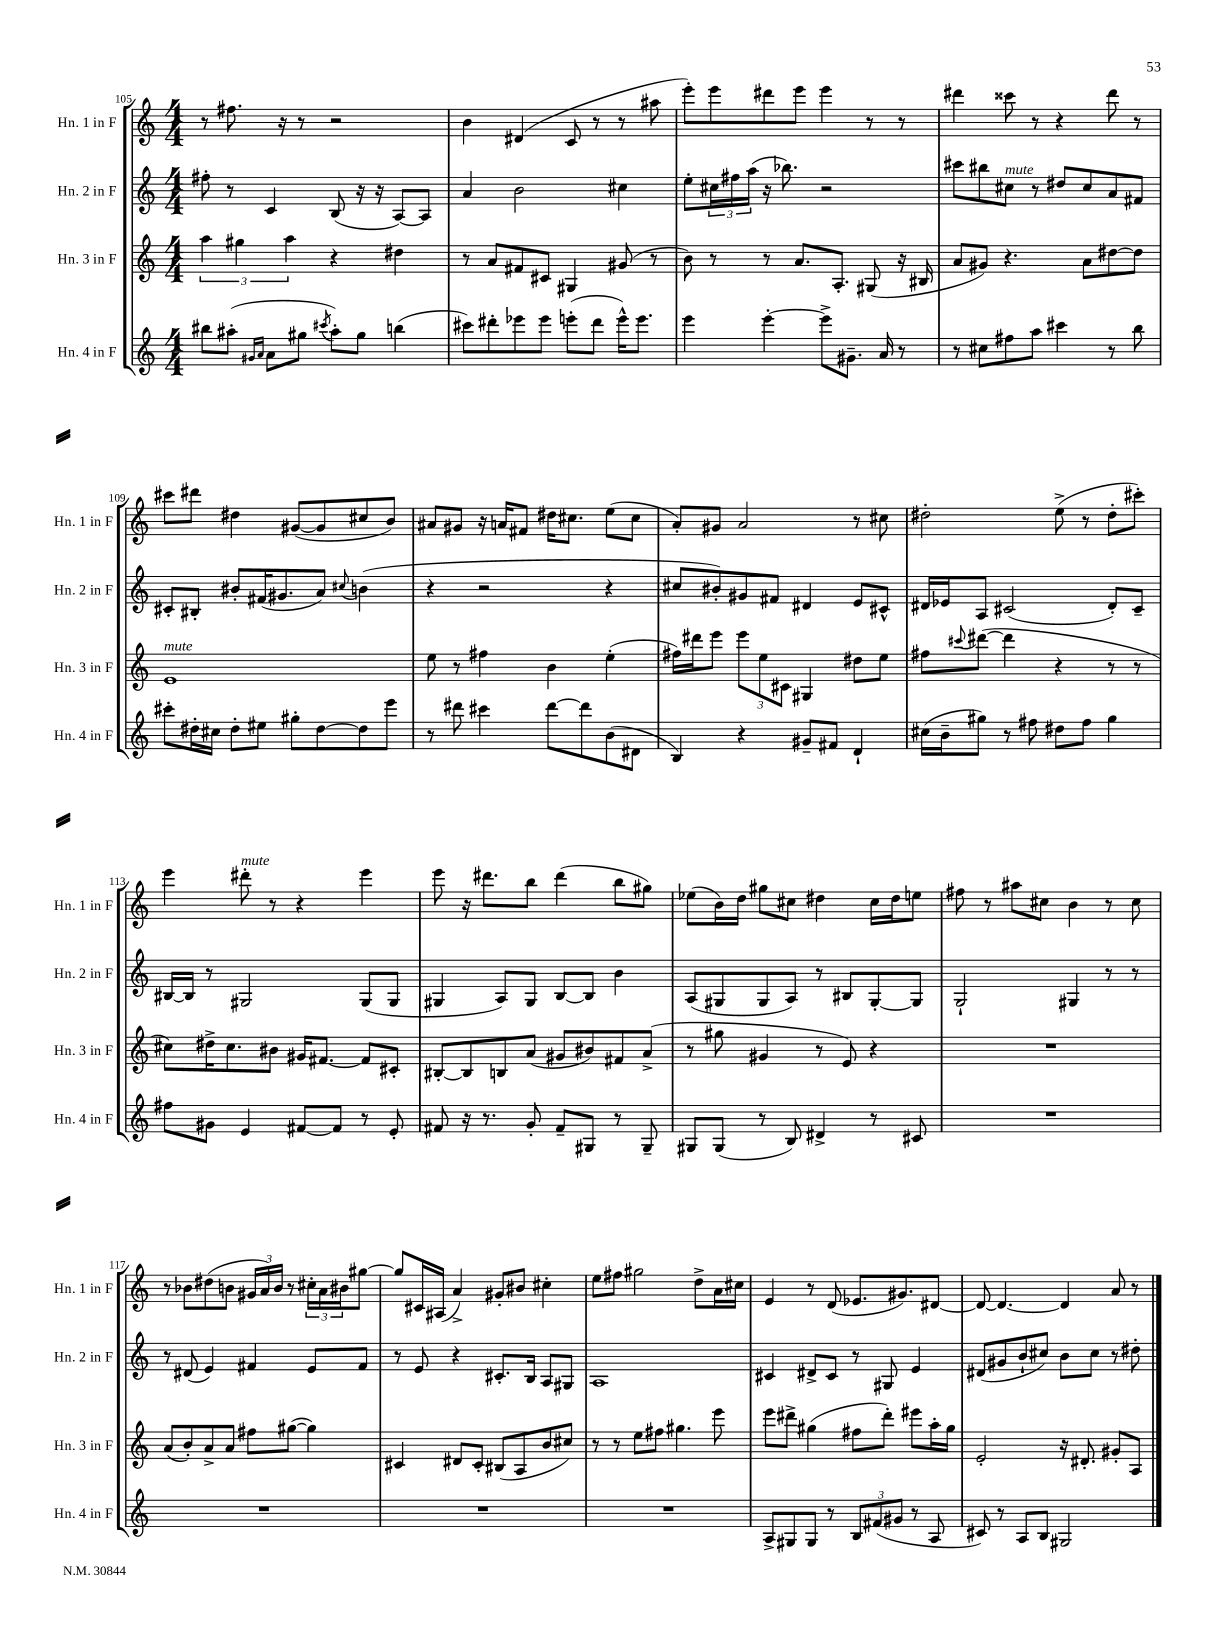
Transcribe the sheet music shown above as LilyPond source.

<<
\new StaffGroup <<
\new Staff = "s0" \with { instrumentName = "Hn. 1 in F" shortInstrumentName = "Hn. 1 in F" } {
    \clef treble \key c \major \numericTimeSignature \time 4/4
    r8 fis''8. r16 r8 r2 |
    b'4 dis'4( c'8 r8 r8 ais''8 |
    e'''8-.) e'''8 dis'''8 e'''8 e'''4 r8 r8 |
    dis'''4 cisis'''8 r8 r4 dis'''8 r8 |
    cis'''8 dis'''8 dis''4 gis'8~( gis'8 cis''8 b'8) |
    ais'8 gis'8 r16 a'16 fis'8 dis''16 cis''8. e''8( cis''8 |
    a'8-.) gis'8 a'2 r8 cis''8 |
    dis''2-. e''8->( r8 dis''8-. cis'''8-.) |
    e'''4 dis'''8-.^\markup { \italic "mute" } r8 r4 e'''4 |
    e'''8 r16 dis'''8. b''8 dis'''4( b''8 gis''8) |
    ees''8( b'16) d''16 gis''8 cis''8 dis''4 cis''16 dis''16 e''8 |
    fis''8 r8 ais''8 cis''8 b'4 r8 cis''8 |
    r8 bes'8 dis''8( b'8 \tuplet 3/2 { gis'16 a'16) b'16 } r8 \tuplet 3/2 { cis''16-. a'16 bis'16 } gis''8~ |
    gis''8 cis'16 ais16( a'4->) gis'8-. bis'8 cis''4-. |
    e''8 fis''8 gis''2 d''8-> a'16 cis''16 |
    e'4 r8 d'8( ees'8. gis'8.) dis'8~ |
    dis'8~ dis'4.~ dis'4 a'8 r8 \bar "|." |
}
\new Staff = "s1" \with { instrumentName = "Hn. 2 in F" shortInstrumentName = "Hn. 2 in F" } {
    \clef treble \key c \major \numericTimeSignature \time 4/4
    fis''8-. r8 c'4 b8( r16 r16 a8~) a8 |
    a'4 b'2 cis''4 |
    e''8-. \tuplet 3/2 { cis''16 fis''16 a''16( } r16 bes''8.) r2 |
    cis'''8 bis''8 cis''8^\markup { \italic "mute" } r8 dis''8 cis''8 a'8 fis'8 |
    cis'8-. bis8-. bis'8-. fis'16( gis'8. a'8) \appoggiatura { cis''8 } b'4( |
    r4 r2 r4 |
    cis''8 bis'8-.) gis'8 fis'8 dis'4 e'8 cis'8-^ |
    dis'16 ees'16 a8 cis'2( dis'8-.) cis'8-- |
    bis16~ bis16 r8 gis2 gis8( gis8 |
    gis4 a8) gis8 b8~ b8 b'4 |
    a8( gis8 gis8 a8) r8 bis8 gis8~-. gis8 |
    g2-! gis4 r8 r8 |
    r8 dis'8( e'4) fis'4 e'8 fis'8 |
    r8 e'8 r4 cis'8.-. b16 a8 gis8 |
    a1 |
    cis'4 dis'8-> cis'8 r8 gis8 e'4 |
    dis'8( gis'8 b'8-! cis''8) b'8 cis''8 r8 dis''8-. \bar "|." |
}
\new Staff = "s2" \with { instrumentName = "Hn. 3 in F" shortInstrumentName = "Hn. 3 in F" } {
    \clef treble \key c \major \numericTimeSignature \time 4/4
    \tuplet 3/2 { a''4 gis''4 a''4 } r4 dis''4 |
    r8 a'8 fis'8 cis'8 gis4 gis'8( r8 |
    b'8) r8 r8 a'8. a8.-. gis8( r16 bis16 |
    a'8 gis'8) r4. a'8 dis''8~ dis''8 |
    e'1^\markup { \italic "mute" } |
    e''8 r8 fis''4 b'4 e''4-.( |
    fis''16) dis'''16 e'''8 \tuplet 3/2 { e'''8 e''8 cis'8 } gis4 dis''8 e''8 |
    fis''8 \appoggiatura { cis'''8 } dis'''8~( dis'''4 r4 r8 r8 |
    cis''8) dis''16-> cis''8. bis'8 gis'16 fis'8.~ fis'8 cis'8-. |
    bis8~-. bis8 b8 a'8( gis'8 bis'8) fis'8 a'8->( |
    r8 gis''8 gis'4 r8 e'8) r4 |
    R1 |
    a'8( b'8-.) a'8-> a'8 fis''8 gis''8~( gis''4) |
    cis'4 dis'8 cis'8-. bis8( a8 b'8 cis''8) |
    r8 r8 e''8 fis''8 gis''4. e'''8 |
    e'''8 dis'''8-> gis''4( fis''8 dis'''8-.) eis'''8 a''16-. gis''16 |
    e'2-. r16 dis'8.-. gis'8-. a8 \bar "|." |
}
\new Staff = "s3" \with { instrumentName = "Hn. 4 in F" shortInstrumentName = "Hn. 4 in F" } {
    \clef treble \key c \major \numericTimeSignature \time 4/4
    bis''8 ais''8-.( \grace { gis'16 a'16 } a'8 gis''8 \acciaccatura { cis'''8 } ais''8-.) gis''8 b''4( |
    cis'''8) dis'''8-. ees'''8 ees'''8 e'''8-.( dis'''8 e'''16-^) e'''8. |
    e'''4 e'''4~-. e'''8-> gis'8.-- a'16 r8 |
    r8 cis''8 fis''8 a''8 cis'''4 r8 b''8 |
    cis'''8-. dis''16-. cis''16 dis''8-. eis''8 gis''8-. dis''8~ dis''8 e'''8 |
    r8 dis'''8 cis'''4 dis'''8~ dis'''8 b'8( dis'8 |
    b4) r4 gis'8-- fis'8 d'4-! |
    cis''16( b'16-- gis''8) r8 fis''8 dis''8 fis''8 gis''4 |
    fis''8 gis'8 e'4 fis'8~ fis'8 r8 e'8-. |
    fis'8 r16 r8. g'8-. fis'8-- gis8 r8 gis8-- |
    gis8 gis8( r8 b8) dis'4-> r8 cis'8 |
    R1 |
    R1 |
    R1 |
    R1 |
    a8-> gis8 gis8 r8 \tuplet 3/2 { b8 fis'8( gis'8 } r8 a8 |
    cis'8) r8 a8 b8 gis2 \bar "|." |
}
>>
>>
\layout { \context { \Score currentBarNumber = #105 } }
